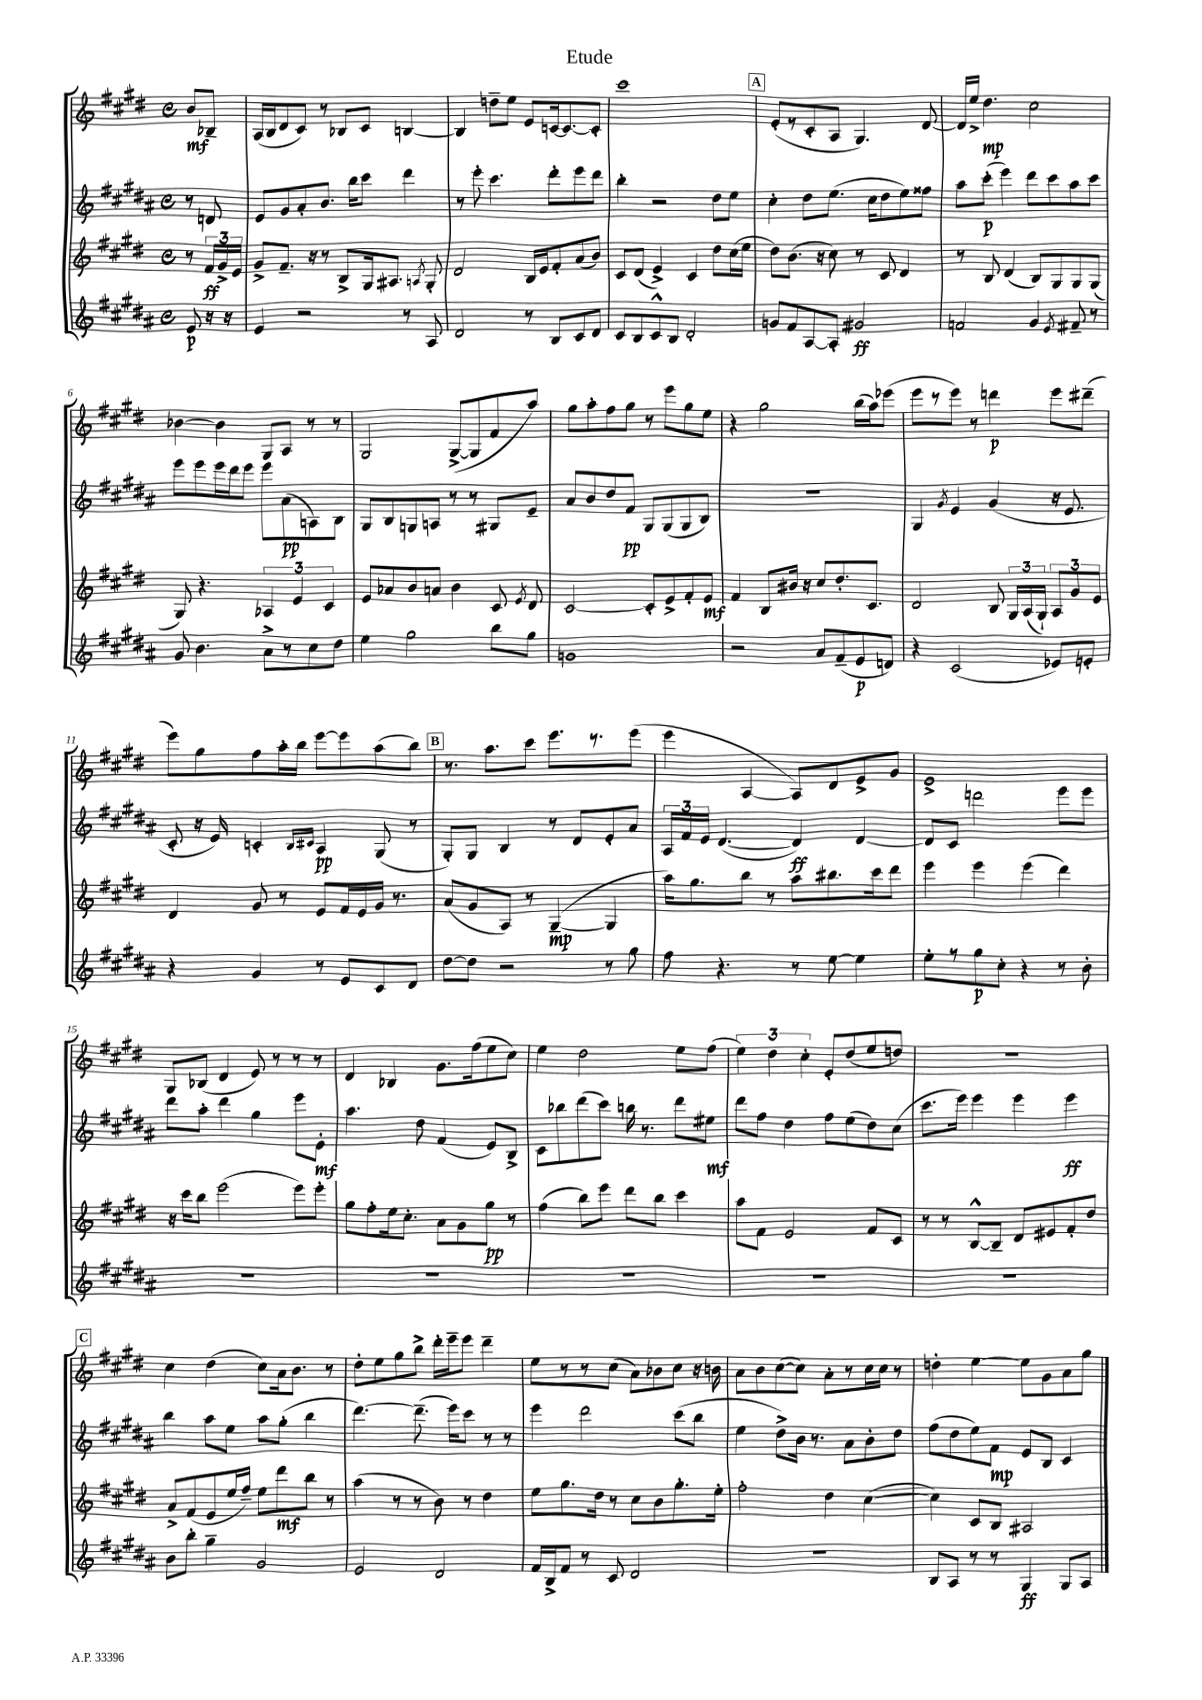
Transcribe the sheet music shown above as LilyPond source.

\header { title = "Etude" }
<<
\new StaffGroup <<
\new Staff = "s0" {
    \clef treble \key e \major \defaultTimeSignature \time 4/4 \partial 4
    \autoBeamOff b'8[\mf bes8]-- |
    a16[( b16 dis'8 cis'8]) r8 bes8[ cis'8] b4~ |
    b4 d''8[-- e''8] e'8[ c'16~ c'8.~ c'8]-. |
    cis'''1 |
    \mark \markup { \box "A" } e'8[-.( r8 cis'8-. a8] gis4.) dis'8~ |
    dis'16[ e''16]-> dis''4.\mp cis''2 |
    bes'4~ bes'4 gis8[ a8] r8 r8 |
    gis2 gis8[~->( gis8 fis'8 a''8]) |
    gis''8[ a''8-. fis''8 gis''8] r8 e'''8[ gis''8 e''8] |
    r4 gis''2 b''16[( a''16) ees'''8]( |
    e'''8[ r8 e'''8]) r8 d'''4\p e'''8[ dis'''8]--( |
    e'''8[) gis''8 fis''8 a''16-. b''16] e'''8[~ e'''8 a''8( b''8]) |
    \mark \markup { \box "B" } r8. a''8.[ cis'''8] e'''8.[ r8. e'''8]( |
    e'''4 a4~ a8[) dis'8 e'8-> gis'8] |
    e'1-> |
    gis8[ bes8]( dis'4 e'8) r8 r8 r8 |
    dis'4 bes4 gis'8.[ fis''16( e''8 cis''8]) |
    e''4 dis''2 e''8[ fis''8]( |
    \tuplet 3/2 { e''4) dis''4 cis''4-. } e'8[-. dis''8( e''8 d''8]) |
    R1 |
    \mark \markup { \box "C" } cis''4 dis''4( cis''8[) a'16 b'8.] r8 |
    dis''8[-. e''8 gis''8 b''8]-> dis'''16[-. e'''16-- e'''8] dis'''4-- |
    e''8[ r8 r8 cis''8]( a'8[) bes'8 cis''8] r16 b'16 |
    a'8[ b'8 cis''8~( cis''8]) a'8[-. r8 cis''16 cis''16] r8 |
    d''4-. e''4~ e''8[ gis'8 a'8 gis''8] \bar "|." |
}
\new Staff = "s1" {
    \clef treble \key b \major \defaultTimeSignature \time 4/4 \partial 4
    \autoBeamOff r8 d'8 |
    e'8[ gis'8 ais'8-. b'8.] b''16[ cis'''8] dis'''4 |
    r8 e'''8-. cis'''4. dis'''8[-. e'''8 dis'''8] |
    b''4-. r2 dis''8[ e''8] |
    \mark \markup { \box "A" } cis''4-. dis''8[ e''8.]( cis''16[ dis''8 e''8) fisis''8] |
    ais''8[ cis'''8]-.\p( e'''4) dis'''8[ cis'''8 ais''8 cis'''8] |
    e'''8[ e'''8 e'''16 dis'''16 e'''8] e'''8[ ais'8\pp( a8) b8] |
    gis8[ b8 g8 a8] r8 r8 gis8[ e'8]-- |
    ais'8[ b'8 dis''8 fis'8]\pp gis8[ gis8( gis8 b8]) |
    R1 |
    gis4 \acciaccatura { gis'8 } e'4 gis'4( r16 e'8. |
    cis'8-. r16 e'16) c'4-. \grace { b16[ cis'16] } ais4\pp gis8( r8 |
    \mark \markup { \box "B" } gis8[-.) gis8] b4 r8 dis'8[ e'8-. ais'8] |
    \tuplet 3/2 { ais16[ fis'16 e'16] } dis'4.~( dis'4\ff) dis'4~ |
    dis'8[ cis'8] d'''2 e'''8[ e'''8] |
    dis'''8[ ais''8]-. dis'''4 gis''4 e'''8[ e'8]-.\mf |
    ais''4. dis''8 fis'4( e'8[) b8]-> |
    cis'8[ bes''8 dis'''8( cis'''8]) b''16 r8. dis'''8[ eis''8]\mf |
    dis'''8[ fis''8] dis''4 fis''8[ e''8( dis''8) cis''8]( |
    cis'''8.[ e'''16]) e'''4 e'''4 e'''4\ff |
    \mark \markup { \box "C" } b''4 ais''8[ e''8] ais''8[ gis''8]-.( b''4 |
    dis'''4.~) dis'''8.--( e'''16[) cis'''8] r8 r8 |
    e'''4 dis'''2 cis'''8[( b''8] |
    e''4 dis''8[->) b'16] r8. ais'8[ b'8-. dis''8] |
    fis''8[( dis''8 e''8) fis'8]\mp e'8[ b8] cis'4 \bar "|." |
}
\new Staff = "s2" {
    \clef treble \key e \major \defaultTimeSignature \time 4/4 \partial 4
    \autoBeamOff r8 \tuplet 3/2 { fis'16[\ff gis'16-> e'16] } |
    gis'8[-> fis'8.]-- r16 r8 b8[-> gis16 ais8.] \acciaccatura { a8 } gis8-. |
    dis'2 b16[ e'16 fis'8-. a'8( b'8]) |
    cis'8[ dis'8]( e'4->) cis'4 dis''8[ cis''16( e''16] |
    \mark \markup { \box "A" } dis''8[) b'8.]( r16 cis''8) r8 cis'8 dis'4 |
    r8 b8 dis'4( b8[) gis8 gis8 gis8]( |
    gis8) r4. \tuplet 3/2 { aes4 e'4 cis'4 } |
    e'8[ aes'8 b'8 a'8] b'4 cis'8 \acciaccatura { e'8 } dis'8 |
    cis'2~ cis'8[-. e'8-> fis'8-. e'8]\mf |
    fis'4 b8[ bis'16] r16 cis''8[ dis''8.-. cis'8.] |
    dis'2 b8 \tuplet 3/2 { gis16[ a16( gis16]-!) } \tuplet 3/2 { a8[ gis'8 e'8] } |
    dis'4 gis'8 r8 e'8[ fis'16 e'16 gis'16] r8. |
    \mark \markup { \box "B" } a'8[( gis'8 a8]) r8 gis4~--\mp( gis4 |
    a''16[) gis''8. b''8] r8 a''8[ bis''8. cis'''16 dis'''8] |
    e'''4 e'''4 e'''4( dis'''4) |
    r16 cis'''16[ b''8] e'''2( e'''8[) e'''8]-. |
    gis''8[ fis''8-. e''16 cis''8.]-. a'8[ gis'8 gis''8]\pp r8 |
    fis''4( b''8[) e'''8] dis'''8[ b''8] cis'''4 |
    a''8[ fis'8] e'2 fis'8[ cis'8] |
    r8 r8 b8[~-^ b8]-- dis'8[ eis'8 fis'8-. dis''8] |
    \mark \markup { \box "C" } a'8[-> fis'8( e'8 e''16 fis''16]--) e''8[ dis'''8\mf b''8] r8 |
    a''4( r8 r8 b'8) r8 dis''4 |
    e''8[ gis''8. dis''16] r8 cis''8[ b'8 gis''8.-. e''16]-. |
    fis''2-. dis''4 cis''4~( |
    cis''4) cis'8[ b8] ais2 \bar "|." |
}
\new Staff = "s3" {
    \clef treble \key b \major \defaultTimeSignature \time 4/4 \partial 4
    \autoBeamOff e'8\p r16 r16 |
    e'4 r2 r8 ais8 |
    dis'2 r8 b8[ cis'8 dis'8] |
    cis'8[ b8 cis'8-^ b8] dis'2-. |
    \mark \markup { \box "A" } g'8[ fis'8 ais8~ ais8]-. gis'2\ff |
    f'2 gis'4 \acciaccatura { e'8 } fis'8-- r8 |
    gis'8 b'4. ais'8[-> r8 cis''8 dis''8] |
    e''4 gis''2 b''8[ gis''8] |
    g'1 |
    r2 ais'8[ fis'8--( e'8\p d'8]) |
    r4 cis'2( ees'8[) e'8]-. |
    r4 gis'4 r8 e'8[ cis'8 dis'8] |
    \mark \markup { \box "B" } dis''8[~ dis''8] r2 r8 gis''8 |
    fis''8 r4. r8 e''8~ e''4 |
    e''8[-. r8 gis''8\p cis''8]-. r4 r8 b'8-. |
    R1 |
    r1 |
    R1 |
    R1 |
    R1 |
    \mark \markup { \box "C" } b'8[ b''8]-. gis''4-- gis'2 |
    e'2 dis'2 |
    fis'16[ b16-> fis'8] r8 cis'8 dis'2 |
    R1 |
    b8[ ais8] r8 r8 gis4\ff gis8[ ais8] \bar "|." |
}
>>
>>
